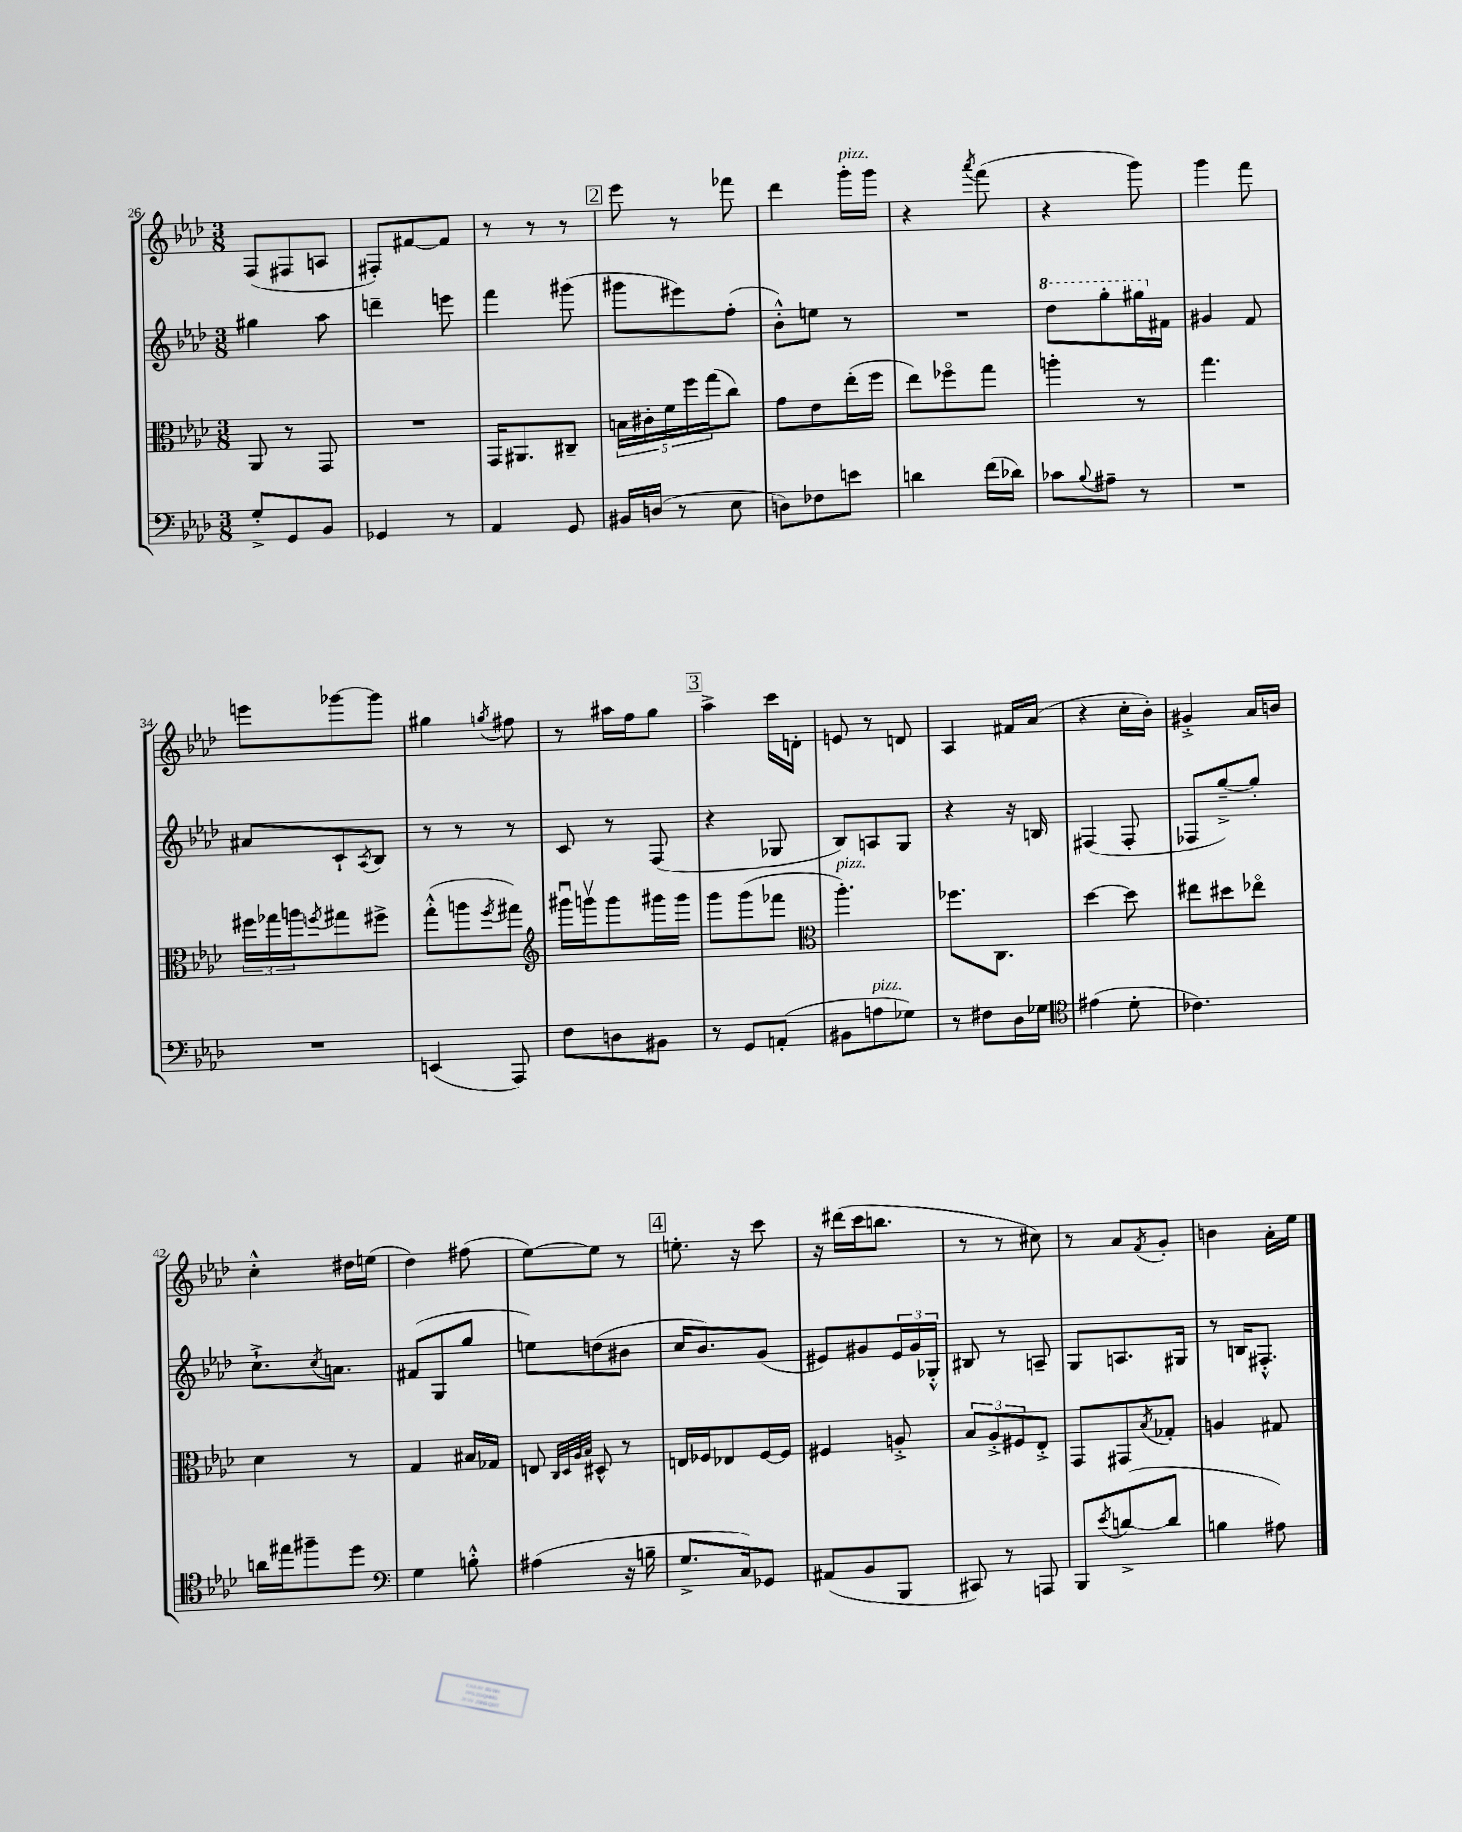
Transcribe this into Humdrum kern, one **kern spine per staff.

**kern	**kern	**kern	**kern
*part4	*part3	*part2	*part1
*staff4	*staff3	*staff2	*staff1
*clefF4	*clefC3	*clefG2	*clefG2
*k[b-e-a-d-]	*k[b-e-a-d-]	*k[b-e-a-d-]	*k[b-e-a-d-]
*M3/8	*M3/8	*M3/8	*M3/8
=26	=26	=26	=26
8G'^/L	8AA-/	4gg#X\	(8F/L
8GG/	8r	.	8F#X/
8BB-/J	8GG/	8aa-\	8An/J
=27	=27	=27	=27
4GG-X/	4.r	4dddn~\	8F#X'/L)
.	.	.	[8f#X/
8r	.	8eeen\	8f#/J]
=28	=28	=28	=28
4AA-/	16GG/KL	4fff\	8r
.	8.AA#X/	.	.
.	.	.	8r
8GG/	8C#X~/J	(8ggg#X\	8r
!!LO:REH:place=s1:t=2
=29	=29	=29	=29
16BB#X/LL	20Bn\LL	8ggg#X\L	8eee-\
.	20c#X'\	.	.
(16Dn/JJ	.	.	.
.	20f\	.	.
8r	.	8eee#X\)	8r
.	20ff\	.	.
.	(20gg\J	.	.
8E-\	8cc\J)	(8ff'\J	8fff-X\
=30	=30	=30	=30
8Dn\L)	8g\L	8b-'^^\L)	4ddd-\
8F-X\	8e-\	8een\J	.
!	!	!	!LO:TX:a:i:t=pizz.
8en\J	(16ee-'\L	8r	16ggg'\LL
.	16ff\JJ	.	16ggg\JJ
=31	=31	=31	=31
4dn\	8ee-\L)	4.r	4r
.	8ff-X\	.	.
.	.	.	8qaaa-/
(16f\LL	8gg\J	.	(8fff\
16d-X\JJ)	.	.	.
=32	=32	=32	=32
*	*	*8va	*
8c-X\L	4aan'\	8ddd-\L	4r
8qqB-/	.	.	.
8A#X~\J	.	8ggg'\	.
8r	8r	16ggg#X\L	8ggg\)
*	*	*X8va	*
.	.	16f#X\JJ	.
=33	=33	=33	=33
4.r	4.gg\	4g#X/	4ggg\
.	.	8f/	8fff\
!!LO:LB:g=z
=34	=34	=34	=34
4.r	24ff#X\LL	8a#X/L	8eeen\L
.	24gg-X\	.	.
.	24aan\J	.	.
.	8qffn/	.	.
.	8gg#X\	8c`/	[8ggg-X\
.	.	8qA-/	.
.	8ff#X^\J	8B-/J	8ggg-\J]
=35	=35	=35	=35
(4EEn/	(8gg'^^\L	8r	4gg#X\
.	8aan\	8r	.
.	8qff/	.	8qggn/
8AAA-/)	8gg#X\J)	8r	8ff#X\
=36	=36	=36	=36
*	*clefG2	*	*
8F\L	16ggg#Xu\LL	8c/	8r
.	16gggnv\J	.	.
8Dn\	8ggg\	8r	16aa#X\LL
.	.	.	16ff\J
8BB#X\J	16ggg#X\L	(8F/	8gg\J
.	16ggg#\JJ	.	.
!!LO:REH:place=s1:t=3
=37	=37	=37	=37
8r	8ggg\L	4r	4aa-^\
8GG/L	(8ggg\	.	.
(8AAn'/J	8fff-X\J	8G-X/	16ccc\LL
.	.	.	16dn'\JJ
=38	=38	=38	=38
*	*clefC3	*	*
!	!LO:TX:a:i:t=pizz.	!	!
8BB#X\L	4.aa-'\)	8B-/L)	8en/
!LO:TX:a:i:t=pizz.	!	!	!
8An\	.	8An/	8r
8G-X\J)	.	8G/J	8dn/
=39	=39	=39	=39
8r	8.ff-X\L	4r	4A-/
8F#X\L	.	.	.
.	8.C\J	.	.
16D-\L	.	16r	16f#X/LL
16G-X\JJ	.	16Bn/	(16a-/JJ
=40	=40	=40	=40
*clefC4	*	*	*
(4e#X\	[4dd-\	(4F#X/	4r
8d-'\	8dd-\]	8F#'/	16cc'\LL
.	.	.	16b-'\JJ)
=41	=41	=41	=41
4.c-X\)	8ee#X\L	8F-X/L	4g#X'^/
.	8dd#X\	[8gg~^/)	.
.	8ee-X\J	8gg'/J]	16a-/LL
.	.	.	16bn/JJ
!!LO:LB:g=z
=42	=42	=42	=42
16an\LL	4d-\	8.cc`^\L	4cc'^^\
16ee#X\J	.	.	.
8ff#X~\	.	.	.
.	.	8qcc/	.
.	.	8.an\J	.
8dd-\J	8r	.	16dd#X\LL
.	.	.	(16een\JJ
=43	=43	=43	=43
*clefF4	*	*	*
4G\	4G/	(8f#X/L	4dd-\)
.	.	8G/	.
8Bn'^^\	16B#X/LL	8gg/J	(8ff#X\
.	16G-X/JJ	.	.
=44	=44	=44	=44
(4A#X\	8En/	8een\L)	[8ee-\L)
.	32qqC/LLL	.	.
.	32qqD-/	.	.
.	32qqA-/	.	.
.	32qqB-/JJJ	.	.
.	8D#X^^/	(8ddn\	8ee-\J]
16r	8r	8b#X\J	8r
16Bn~\	.	.	.
!!LO:REH:place=s1:t=4
=45	=45	=45	=45
8.G^/L	16En/LL	16cc/KL	8.een'\
.	16F-X/J	8.b-/)	.
.	8E-X/	.	.
16C/k)	.	.	16r
8GG-X/J	[16F-/L	(8g/J	8ccc\
.	16F-/JJ]	.	.
=46	=46	=46	=46
(8AA#X/L	4F#X/	8e#X/L)	16r
.	.	.	(16ddd#X\LL
8BB-/	.	8g#X/	16ccc\J
.	.	.	8.bbn\J
8BBB-/J	8An'^/	24e#/L	.
.	.	24g#/	.
.	.	24G-X'^^/JJ	.
=47	=47	=47	=47
8CC#X/)	12B-/L	8B#X/	8r
.	12A-'^/	.	.
8r	.	8r	8r
.	12F#X/	.	.
8AAAn/	8E-'^/J	8An~/	8cc#X\)
=48	=48	=48	=48
8BBB-/L	8GG/L	8G/L	8r
8qe-/	.	.	.
([8dn^/	8GG#X/	8.An/	8a-/L
.	8qB-/	.	8qf/
8d/J]	8G-X'/J	.	8g'/J
.	.	16G#X/Jk	.
=49	=49	=49	=49
4Bn\	4An/	8r	4bn\
.	.	16Bn/KL	.
.	.	8.F#X'^^/J	.
8A#X\)	8G#X/	.	16a-'\LL
.	.	.	16ee-\JJ
==	==	==	==
*-	*-	*-	*-
